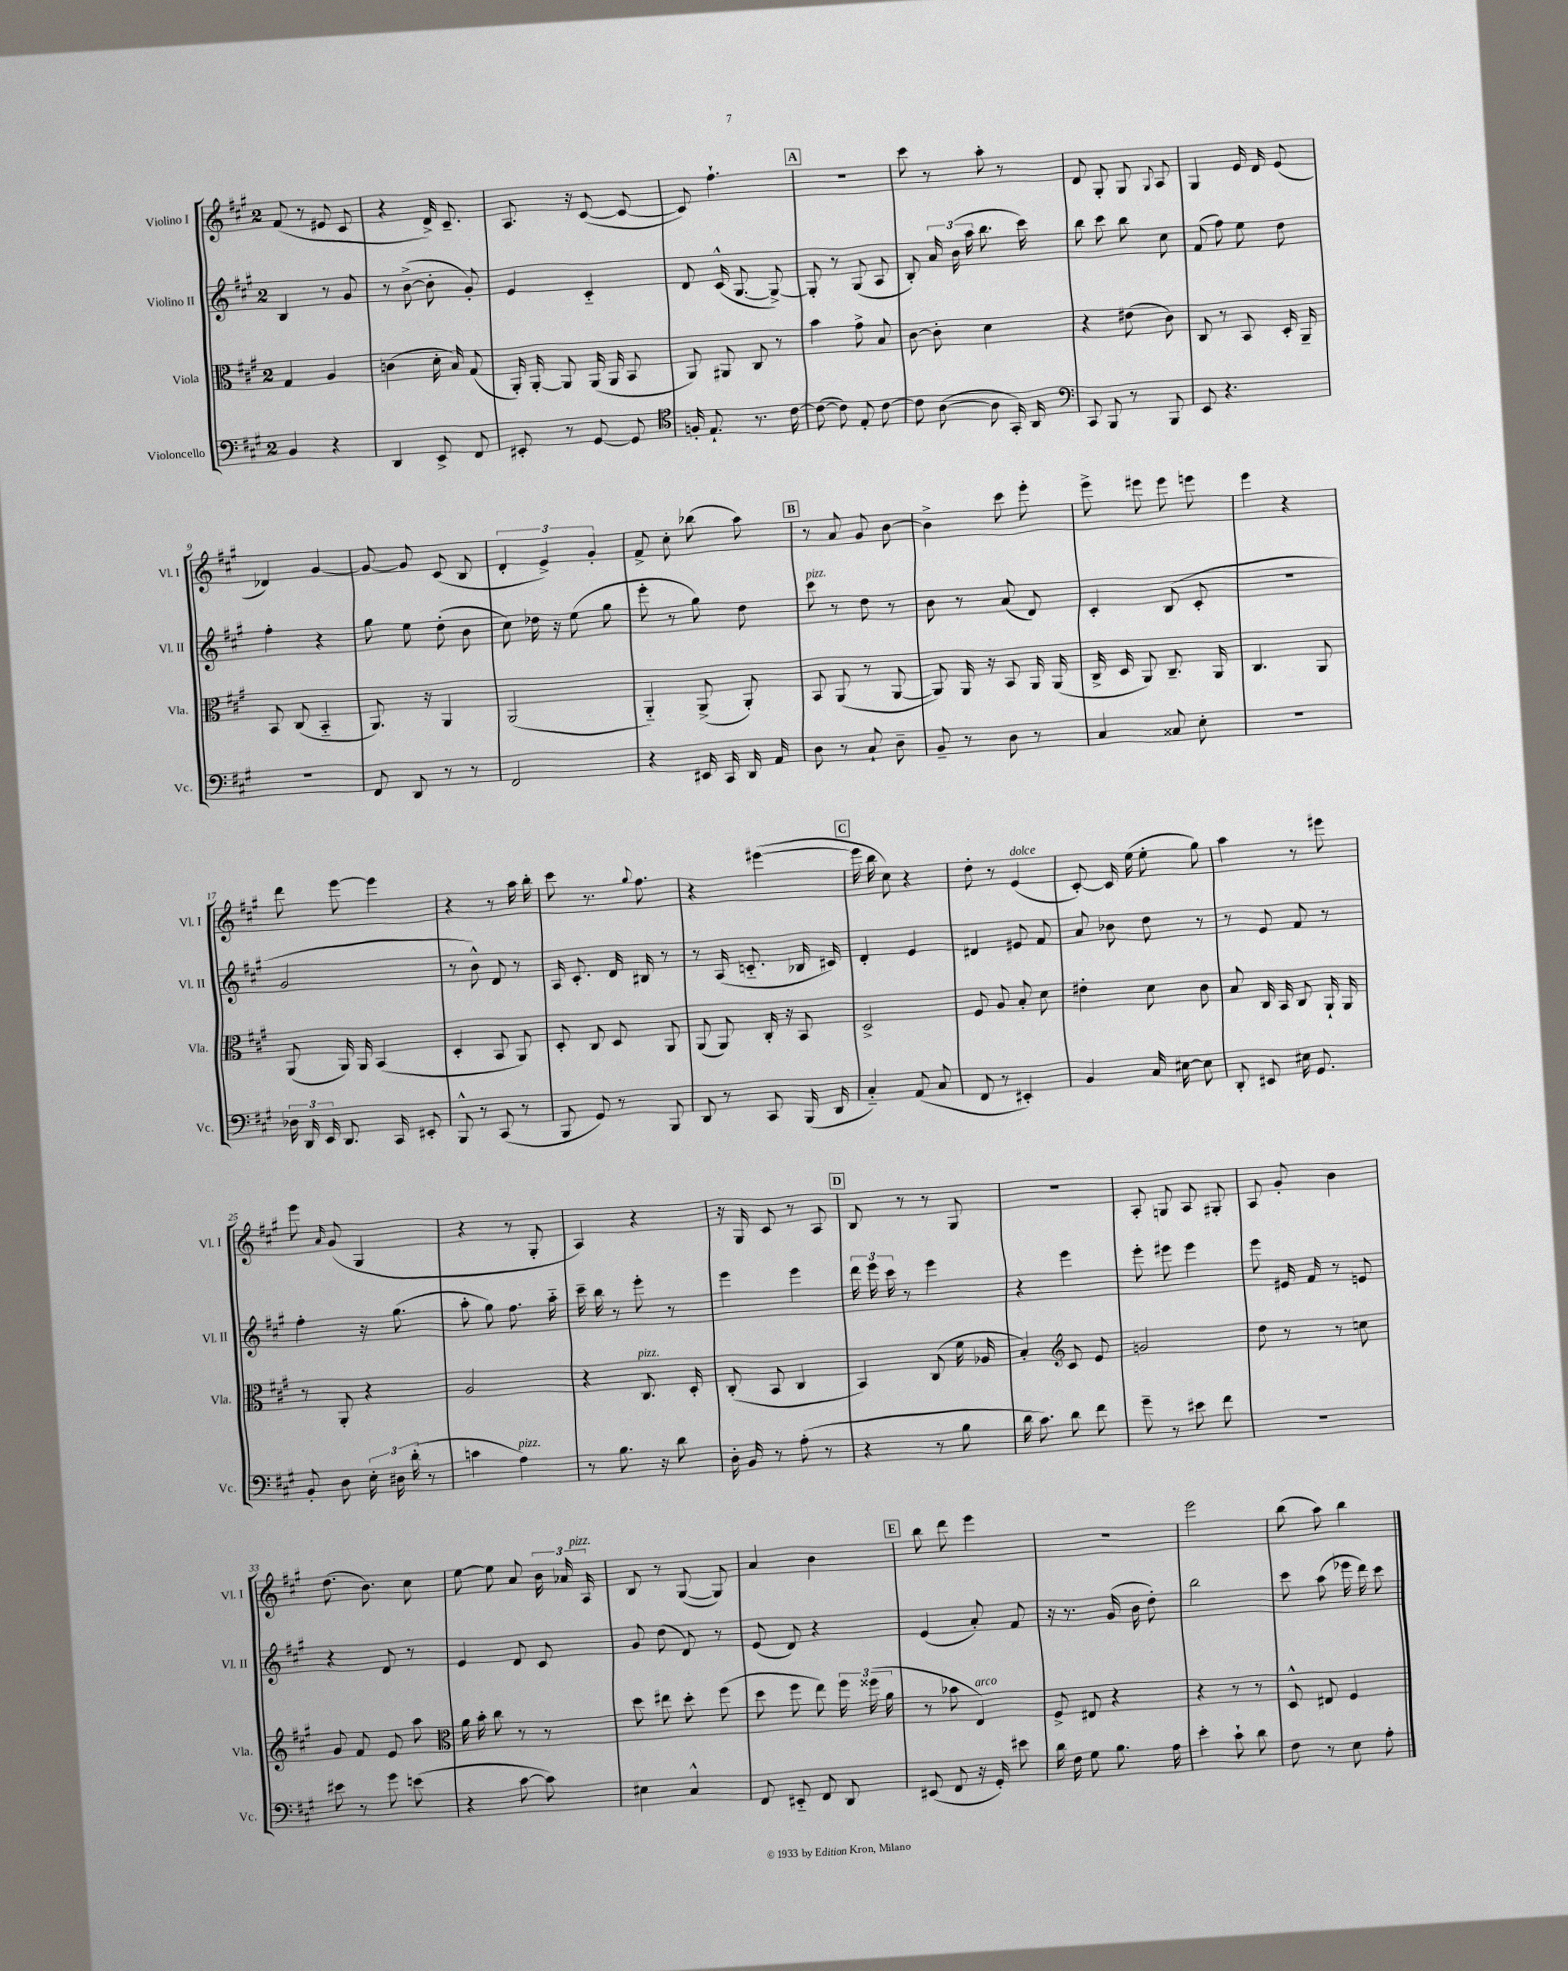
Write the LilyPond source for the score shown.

<<
\new StaffGroup <<
\new Staff = "s0" \with { instrumentName = "Violino I" shortInstrumentName = "Vl. I" } {
    \clef treble \key a \major \once \override Staff.TimeSignature.style = #'single-digit \time 2/4
    \autoBeamOff fis'8( r8 eis'8 cis'8 |
    r4 d'16->) cis'8.-- |
    a8. r16 cis'8~( cis'8~ |
    cis'8) fis''4.-! |
    \mark \markup { \box "A" } r2 |
    cis'''8 r8 a''8-. r8 |
    d'8 gis8-. gis8 \appoggiatura { gis8 } a8 |
    gis4 e'16 d'16 e'8( |
    des'4) gis'4~ |
    gis'8~ gis'8 cis'8( b8 |
    \tuplet 3/2 { d'4-. e'4->) gis'4-. } |
    fis'8-> cis''8-. bes''8( a''8) |
    \mark \markup { \box "B" } r8 a'8 gis'8 b'8~ |
    b'4-> cis'''8 e'''8-. |
    e'''8-> eis'''8 eis'''8 e'''8 |
    e'''4 r4 |
    d'''8 e'''8~ e'''4 |
    r4 r8 a''16 b''16-. |
    cis'''8 r8. \appoggiatura { gis''8 } fis''8. |
    r4 eis'''4~( |
    \mark \markup { \box "C" } eis'''16 b''16 cis''8) r4 |
    d''8-. r8 e'4^\markup { \italic "dolce" }( |
    cis'8~-.) cis'16 e''16( e''8-. gis''8) |
    a''4 r8 eis'''8 |
    e'''8 \grace { a'16 } gis'8( gis4 |
    r4 r8 gis8-. |
    a4) r4 |
    r16 gis16 cis'8 r8 a8 |
    \mark \markup { \box "D" } b8 r8 r8 gis8 |
    R2 |
    a8-. g8 a8 gis8-. |
    a8 gis'8-. b'4 |
    d''8.( b'8.) cis''8 |
    e''8~ e''8 a'8 \tuplet 3/2 { b'16 aes'16 a16^\markup { \italic "pizz." } } |
    b8 r8 gis8~( gis8) |
    a'4 b'4 |
    \mark \markup { \box "E" } b''8 d'''8 e'''4 |
    R2 |
    e'''2 |
    b''8( a''8) b''4 \bar "|." |
}
\new Staff = "s1" \with { instrumentName = "Violino II" shortInstrumentName = "Vl. II" } {
    \clef treble \key a \major \once \override Staff.TimeSignature.style = #'single-digit \time 2/4
    \autoBeamOff b4 r8 gis'8 |
    r8 b'8~->( b'8-. gis'8-.) |
    e'4 cis'4-_ |
    d'8 cis'16-^( gis8.~ gis8~->) |
    \mark \markup { \box "A" } gis8-. r8 gis8( a8 |
    b8-.) \tuplet 3/2 { a'16 b'16( a''16 } b''8. cis'''16) |
    b''8 cis'''8 b''8 cis''8 |
    fis'8( fis''8) e''8 d''8 |
    fis''4-. r4 |
    gis''8 e''8 d''8-.( b'8 |
    cis''8) des''16 r16 e''8( gis''8 |
    e'''8-. r8 gis''8) d''8 |
    \mark \markup { \box "B" } cis'''8^\markup { \italic "pizz." } r8 d''8 r8 |
    b'8 r8 a'8( d'8) |
    cis'4-. b8( cis'8-. |
    R2 |
    gis'2 |
    r8 b'8-^) d'8 r8 |
    a16 cis'8.-. d'16 bis16 r8 |
    r8 a16( c'8.-_ bes16 cis'16) |
    \mark \markup { \box "C" } d'4-. e'4 |
    dis'4 eis'8 fis'8 |
    a'8 bes'8 d''8 r8 |
    r8 e'8 fis'8 r8 |
    fis''4-. r16 gis''8.( |
    a''8-. gis''8) fis''8. a''16-_ |
    cis'''16-- b''16 r8 e'''8-. r8 |
    e'''4 e'''4 |
    \mark \markup { \box "D" } \tuplet 3/2 { d'''16 e'''16 cis'''16 } r8 e'''4 |
    r4 e'''4 |
    e'''8-. eis'''8 eis'''4 |
    e'''8 eis'16 fis'16 r8 e'8 |
    r4 d'8 r8 |
    e'4 d'8 cis'8 |
    gis'8 d''8( d'8) r8 |
    e'8( d'8) r4 |
    \mark \markup { \box "E" } e'4( a'8-.) fis'8 |
    r16 r8. gis'16( b'16 d''8-.) |
    b''2 |
    cis'''8 a''8( ees'''16 d'''16) cis'''8 \bar "|." |
}
\new Staff = "s2" \with { instrumentName = "Viola" shortInstrumentName = "Vla." } {
    \clef alto \key a \major \once \override Staff.TimeSignature.style = #'single-digit \time 2/4
    \autoBeamOff gis4 a4 |
    c'4( d'16-. b16) gis8( |
    a,16-.) a,16~-. a,8 a,16( a,16 b,8 |
    a,8) ais,8 cis8 r8 |
    \mark \markup { \box "A" } b'4 gis'8-> b8 |
    cis'8~ cis'8-. d'4 |
    r4 eis'8( cis'8) |
    cis8 r8 b,8 d16-. a,16-- |
    b,8 cis8( b,4-_ |
    a,8.) r16 a,4 |
    a,2( |
    a,4-_) a,8->( a,8-.) |
    \mark \markup { \box "B" } b,8 a,8( r8 a,8~ |
    a,8) a,16 r16 b,8 a,16 a,16( |
    cis16-> d16 a,8) cis8.-- a,16 |
    cis4. a,8 |
    a,8( a,16) a,16 b,4( |
    d4-. b,8 a,8) |
    d8-. cis8 d8 a,8 |
    a,8( a,8) cis16-. r16 b,8 |
    \mark \markup { \box "C" } d2-> |
    fis8 a8 b8-. d'8 |
    eis'4-. d'8 cis'8 |
    b8 cis16 b,16 cis8 a,16-! a,16 |
    r8 a,8-. r4 |
    a2 |
    r4 cis8.^\markup { \italic "pizz." } d16-. |
    cis8-.( b,8 cis4 |
    \mark \markup { \box "D" } b,4) cis8( fis'16 aes16 |
    b4-.) \clef treble cis'8 e'8 |
    g'2 |
    d''8 r8 r8 c''8 |
    gis'8 fis'8 e'8 a''8 |
    \clef alto a'16 b'16-. cis''8 r8 r8 |
    d''8 eis''8 d''8-. fis''8( |
    d''8 fis''8 e''8) \tuplet 3/2 { fis''16 fisis''16( a'16 } |
    \mark \markup { \box "E" } r8 bes'8 e4^\markup { \italic "arco" }) |
    fis8-> eis8 r4 |
    r4 r8 r8 |
    d8-^ eis8 fis4 \bar "|." |
}
\new Staff = "s3" \with { instrumentName = "Violoncello" shortInstrumentName = "Vc." } {
    \clef bass \key a \major \once \override Staff.TimeSignature.style = #'single-digit \time 2/4
    \autoBeamOff b,4 r4 |
    d,4 e,8-> fis,8 |
    eis,8-. r8 gis,8~ gis,8 |
    \clef tenor f16-. e8.-! r8. cis'16~ |
    \mark \markup { \box "A" } cis'8~( cis'8) e8-. cis'8~ |
    cis'8 a8~( a8 gis,16-.) a,16 |
    \clef bass cis,8 b,,8 r8 b,,8 |
    e,8 r4. |
    R2 |
    fis,8 d,8 r8 r8 |
    fis,2 |
    r4 eis,16 cis,16 d,16 a,16 |
    \mark \markup { \box "B" } d8 r8 cis8-! d8-- |
    b,8-- r8 d8 r8 |
    cis4 cisis8 e8-. |
    r2 |
    \tuplet 3/2 { des16 d,16 e,16 } d,8. cis,16 eis,8-. |
    b,,8-^ r8 cis,8( r8 |
    b,,8 gis,8) r8 b,,8 |
    d,8 r8 cis,8 b,,16( d,16 |
    \mark \markup { \box "C" } cis4-_) a,8( cis8 |
    fis,8 r8 eis,4-.) |
    b,4 cis16 eis16~ eis8 |
    d,8-. eis,8 eis16 gis,8. |
    b,8-. d8 \tuplet 3/2 { e16-. dis16 d'16-.( } r8 |
    c'4 a4^\markup { \italic "pizz." }) |
    r8 b8. r16 d'8 |
    d16-. b,16 r8 a8-.( r8 |
    \mark \markup { \box "D" } r4 r8 b8 |
    d'16 cis'8.) d'8 fis'8 |
    gis'8-- r8 eis'8 fis'8 |
    R2 |
    eis'8 r8 gis'8 e'8( |
    r4 cis'8~ cis'8) |
    eis4 cis4-^ |
    fis,8 eis,8-_ fis,8 d,8 |
    \mark \markup { \box "E" } eis,8( fis,8 r16 gis,16-.) eis'8 |
    d'16 fis16 gis8 b8. a16 |
    e'4-. cis'8-! d'8 |
    fis8 r8 e8 a8-. \bar "|." |
}
>>
>>
